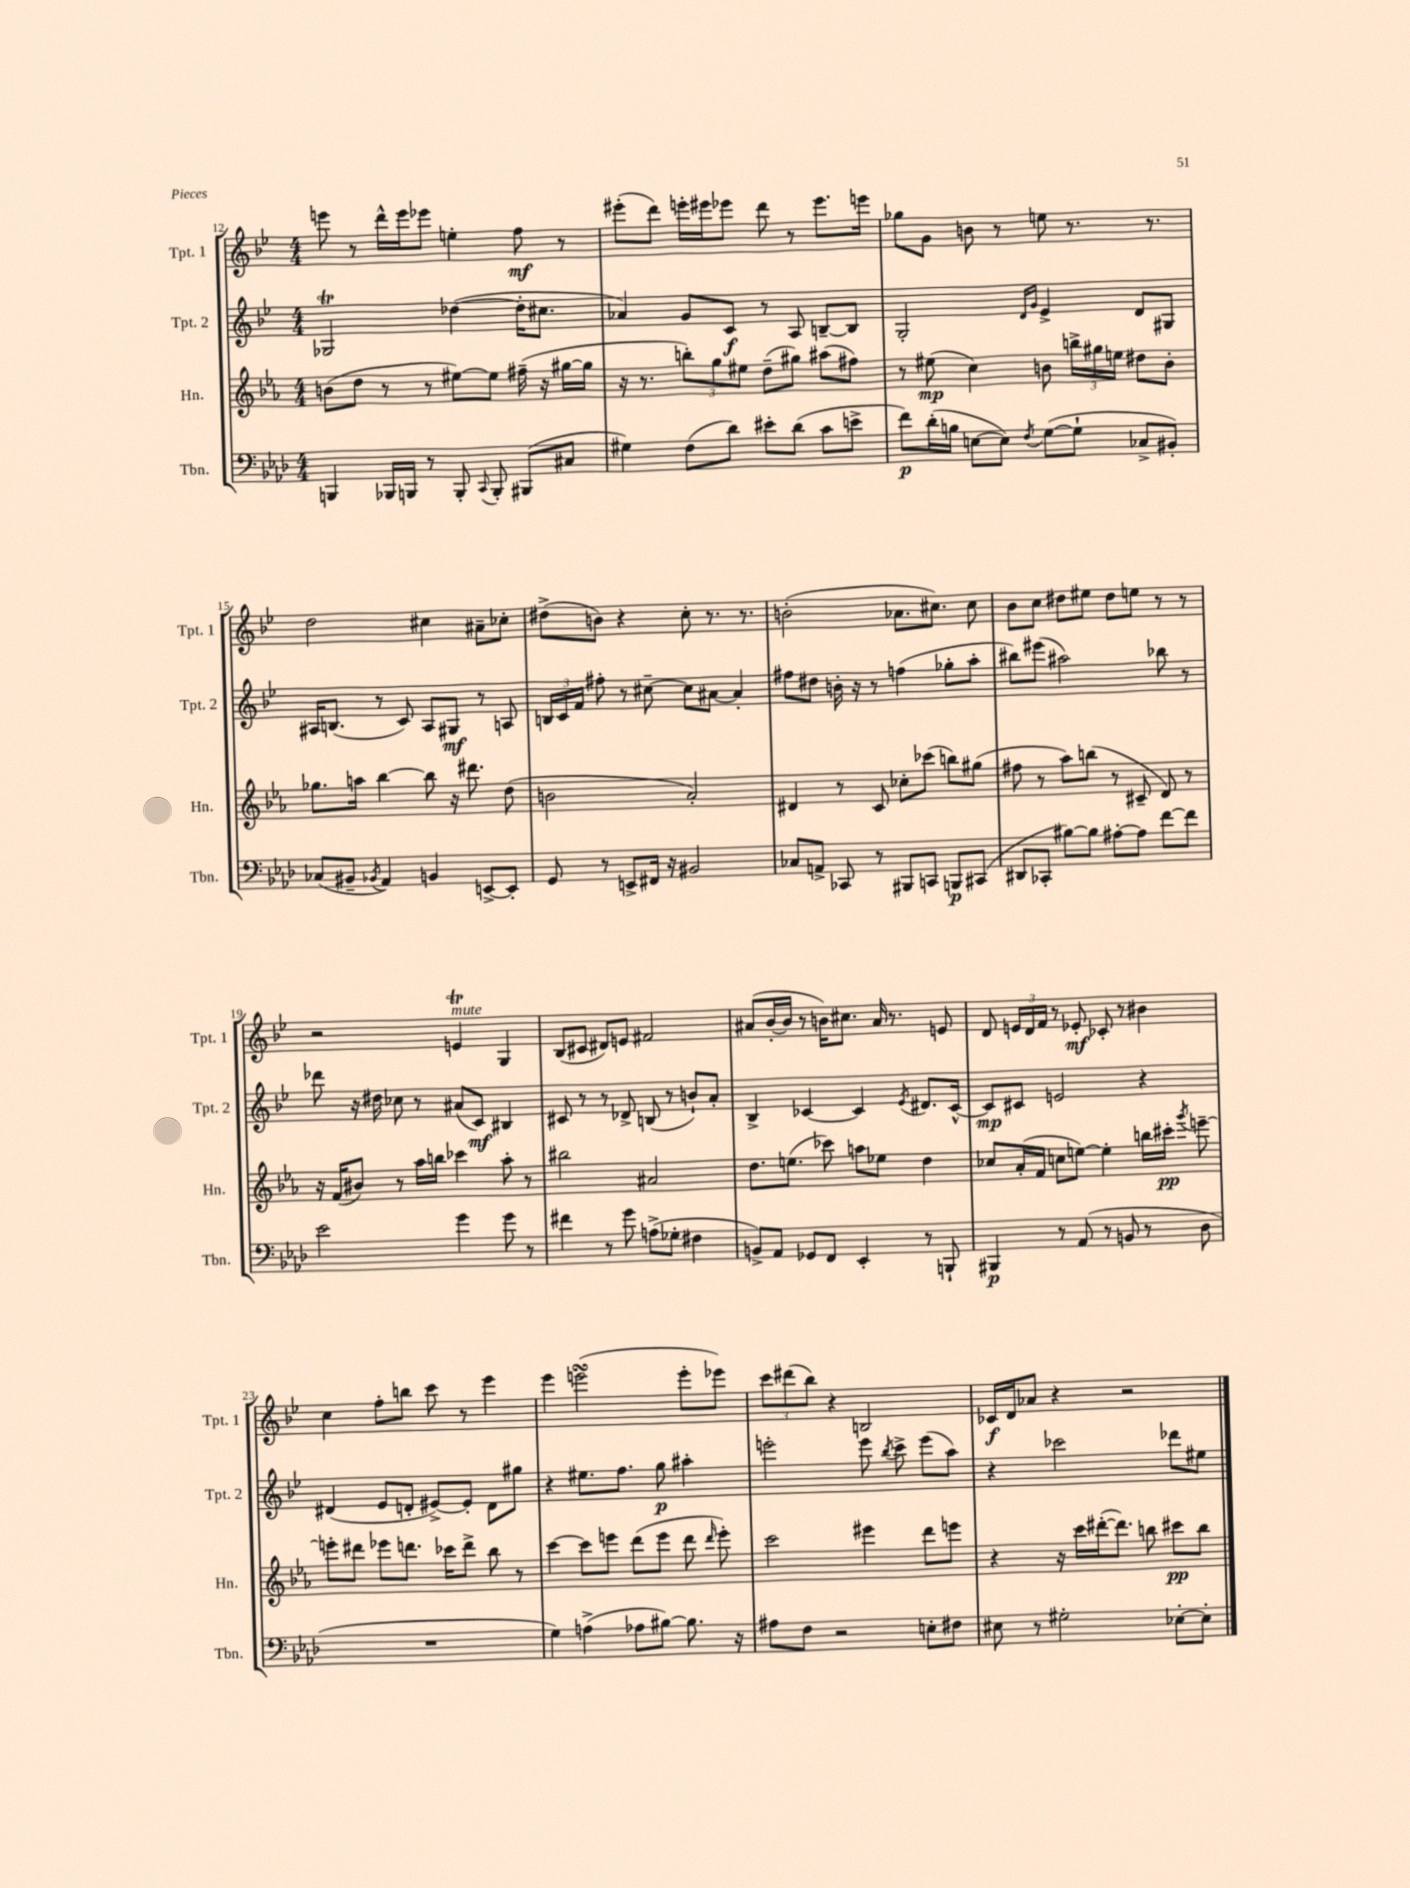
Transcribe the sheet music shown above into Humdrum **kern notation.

**kern	**kern	**kern	**kern
*staff4	*staff3	*staff2	*staff1
*clefF4	*clefG2	*clefG2	*clefG2
*k[b-e-a-d-]	*k[b-e-a-]	*k[b-e-]	*k[b-e-]
*M4/4	*M4/4	*M4/4	*M4/4
4BBB	(8b	2G-	8eee
.	8dd	.	8r
16BBB-	8r	.	16ddd^^
16BBB	.	.	16eee
8r	8r	.	8eee-
8BBB'	[8ee#)	([4dd-	4ee'
8qqCC	.	.	.
8BBB'	8ee#]	.	.
(8BBB#	(16ff#~	16dd-']	8ff
.	16r	8.cc#	.
8C#	[16gg#	.	8r
.	16gg#]	.	.
=	=	=	=
4G#)	16r	4a-)	(8eee#'
.	8.r	.	.
.	.	.	8ddd)
(8F	12bb')	8g	16eee'
.	.	.	16eee#
.	12gg	.	.
8d-)	.	8c	8eee-
.	12ee#	.	.
8e#'	(8dd~	8r	8ddd
(8d-	8gg#)	8A	8r
8c	(8aa#	[8B~	8.eee-
8e^	8ff#)	8B]	.
.	.	.	16eee
=	=	=	=
8f)	8r	2G'	8gg-
(16d-'	(8ee#	.	8g
16B	.	.	.
[8E	4cc)	.	8b
8E])	.	.	8r
.	.	16qqd	.
8qF	.	16qqg	.
([8G	8b	4e-^	8ee
8G`]	24bb^	.	8.r
.	24gg#	.	.
.	24ee	.	.
8C-^	8dd#	8d	.
.	.	.	8.r
8BB#')	8b'	8G#	.
=	=	=	=
(8C-	8.gg-	16A#	2dd
.	.	(8.B	.
8BB#~	.	.	.
.	16aa	.	.
8qBB-	.	.	.
4AA-)	[4bb-	8r	.
.	.	8c)	.
4BB	8bb-]	8A#	4cc#
.	16r	8G#	.
.	8.ddd#	.	.
[8EE^	.	8r	8a#~
8EE']	(8dd	8A	8cc-'
=	=	=	=
8GG	2b	24B	(8dd#^
.	.	24c	.
.	.	24f	.
8r	.	8ff#'	8b)
8EE^	.	8r	4r
16FF#	.	[8cc#~	.
16r	.	.	.
2BB#	2a-')	8cc#]	8cc'
.	.	[8a#	8.r
.	.	4a#']	.
.	.	.	8.r
=	=	=	=
8C-	4d#	8ff#	(2b'
8AA^	.	8dd#	.
8CC-	8r	16b'	.
.	.	16r	.
8r	8c	8r	.
8BBB#	8cc-'	(4ff	8.a-
8CC	(8ccc-	.	.
.	.	.	8.cc#)
8BBB	8bb)	8gg-'	.
(8CC#	(8gg#	8aa'	8cc#
=	=	=	=
8DD#	8ff#	8bb#)	8b-
8CC-'	8r	(8eee#	8cc
[8B#)	8aa-)	2aa#)	8dd#
8B#]	(8bb	.	8ee#
[8A#'	8r	.	8dd#
8A#]	8c#~	.	8ee
[8f	8d)	8bb-	8r
8f]	8r	8r	8r
=	=	=	=
2e-	16r	8ddd-	2r
.	(16f	.	.
.	8b#)	16r	.
.	.	16dd#	.
.	8r	8cc-	.
.	16aa-	8r	.
.	16bb	.	.
4g	4ccc-	(8a#	4e
.	.	8c)	.
8g	8aa-'	4B#	4G
8r	8r	.	.
=	=	=	=
4f#	2bb#	8c#	(8B-
.	.	8r	8c#
8r	.	8r	8d#)
8g	.	8d-^	8e
(8A^	2a#	(8B	2f#
8G-'	.	8r	.
4F#	.	8b`)	.
.	.	8a'	.
=	=	=	=
8BB^)	8.dd	4B-^	(8a#
8AA-	.	.	[16b-'
.	(8.ee	.	16b-]
8GG-	.	[4c-	8r
8FF	8ccc-)	.	16b)
.	.	.	8.cc#
4EE-'	8aa	4c-]	.
.	8ee-	.	16a#
.	.	.	8.r
.	.	8qe-	.
8r	4dd	8.d#	.
8BBB`	.	.	8e
.	.	[16c-^^	.
=	=	=	=
4BBB#	8cc-	8c-]	8d
.	(16a-'	8c#	24e
.	.	.	24d
.	16f	.	.
.	.	.	24f
8r	8cc	2e	8r
(8AA-	[8ee)	.	8e-'
8r	4ee']	.	8c-'
8BB	.	.	8r
8r	16bb	4r	4b#
.	16ccc#'	.	.
.	8qggg	.	.
8D-	[8eee~	.	.
=	=	=	=
1r	8eee']	(4d#	4cc
.	8ddd#	.	.
.	8eee-	8e-	8ff'
.	8.ddd	8d'	8bb
.	.	[8e#^)	8ccc
.	16ccc-	.	.
.	8ddd^	8e#']	8r
.	8bb-	8d	4eee-
.	8r	8gg#	.
=	=	=	=
4G)	[4ccc	4r	4eee-
(4A^	8ccc]	8.ee#	(2eee
.	8eee	.	.
.	.	8.ff	.
8A-	(8ddd	.	.
[8B#)	8eee	8gg	.
8.B#]	8ddd	4aa#'	8eee'
.	16qqddd	.	.
.	8eee')	.	8eee-)
16r	.	.	.
=	=	=	=
8A#	2ccc	2eee'	12ccc
.	.	.	(12ddd#
8F	.	.	.
.	.	.	12bb-)
2r	.	.	4r
.	4eee#	8eee	2B
.	.	8qbb-	.
.	.	8ccc^	.
8E'	8ddd	(8eee	.
8F#	8eee	8aa)	.
=	=	=	=
8E#	4r	4r	16c-
.	.	.	16d
8r	.	.	8a-
2G#'	16r	2ccc-	4r
.	16ccc	.	.
.	([16ddd#'	.	.
.	8.ddd#])	.	.
.	.	.	2r
.	8bb	.	.
[8E-'	8ccc#	8ddd-	.
8E-']	8bb	8ee#	.
==	==	==	==
*-	*-	*-	*-
